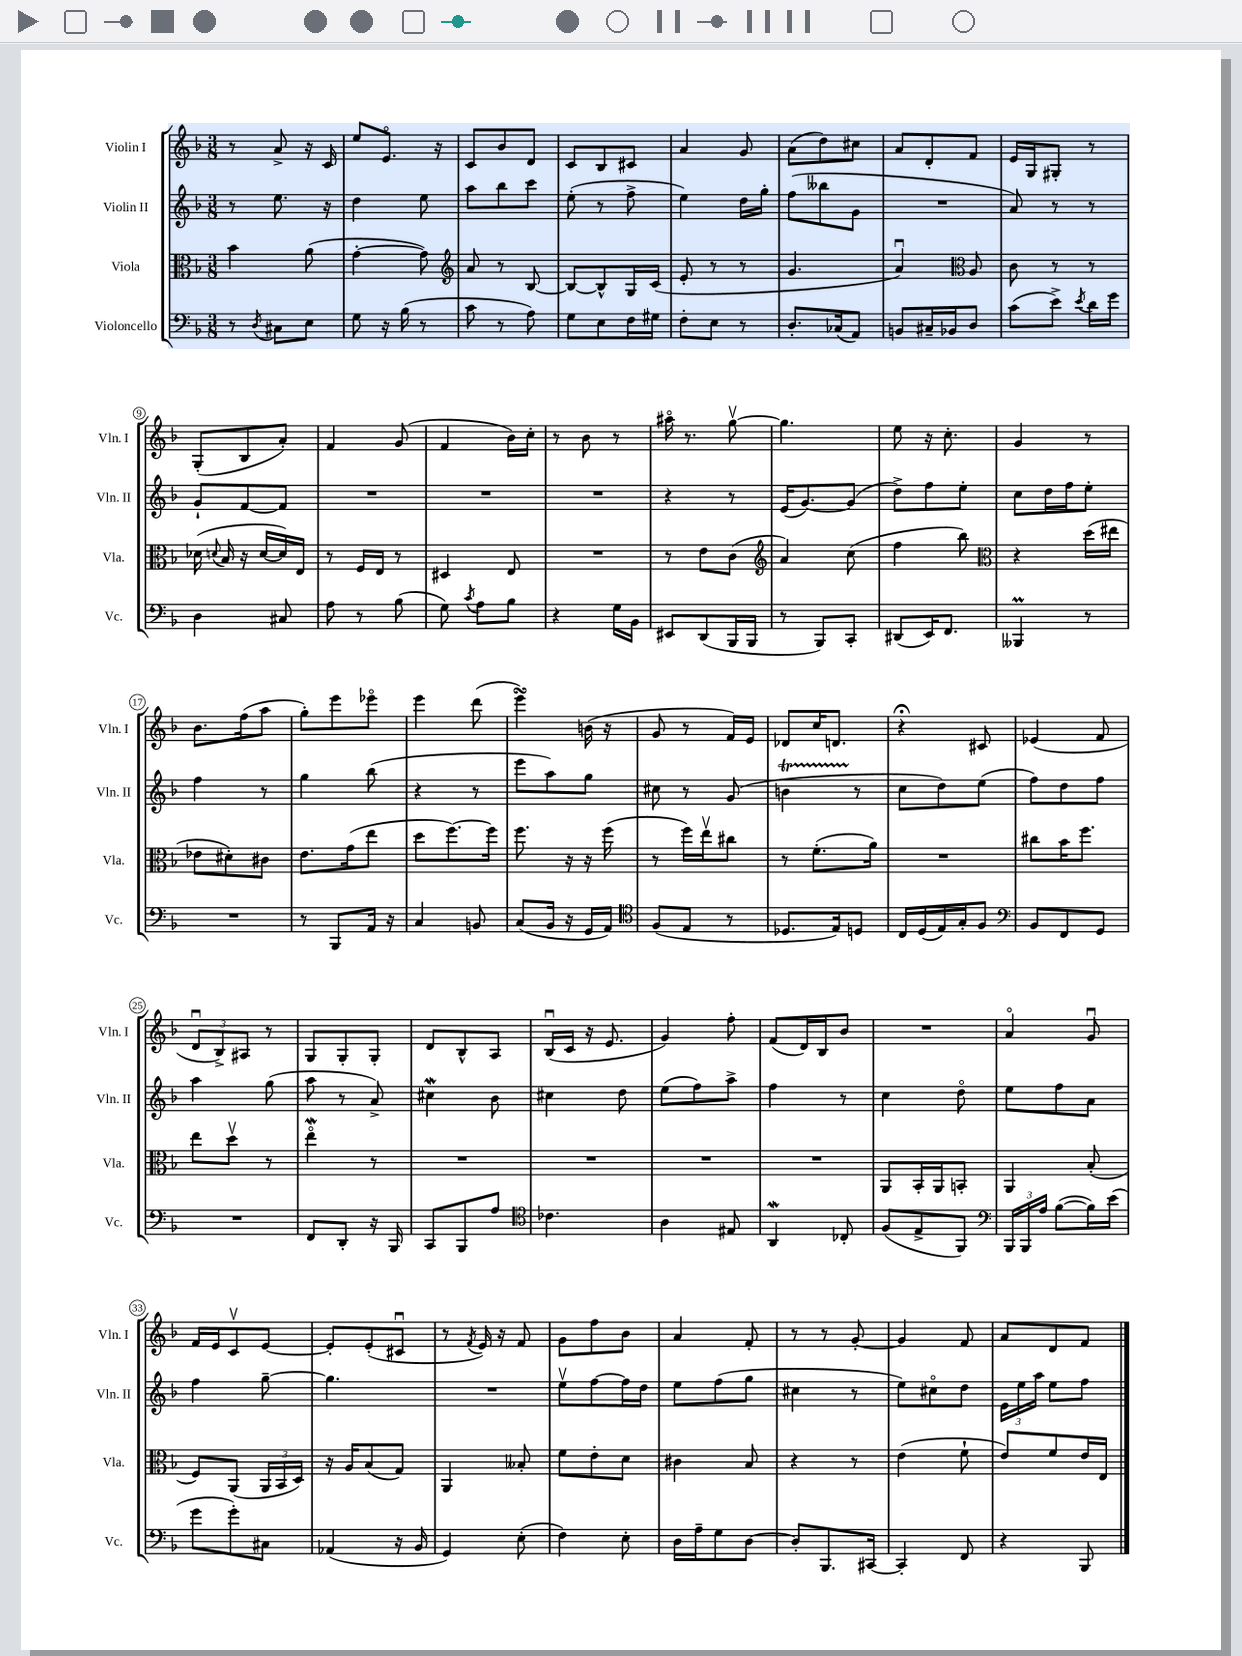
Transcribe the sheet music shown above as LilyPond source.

<<
\new StaffGroup <<
\new Staff = "s0" \with { instrumentName = "Violin I" shortInstrumentName = "Vln. I" } {
    \clef treble \key f \major \numericTimeSignature \time 3/8
    \autoBeamOff r8 a'8-> r16 c'16 |
    e''8[ e'8.]\flageolet r16 |
    c'8[ bes'8 d'8] |
    c'8[ bes8 cis'8] |
    a'4 g'8 |
    a'8[( d''8) cis''8] |
    a'8[ d'8-. f'8] |
    e'16[ g16 gis8]-. r8 |
    g8[-.( bes8 a'8]-.) |
    f'4 g'8( |
    f'4 bes'16[) c''16]-. |
    r8 bes'8 r8 |
    ais''16\flageolet r8. g''8~\upbow |
    g''4. |
    e''8 r16 c''8.-. |
    g'4 r8 |
    bes'8.[ f''16( a''8] |
    g''8[-.) e'''8 ees'''8]\flageolet |
    e'''4 d'''8( |
    e'''4\turn) b'16( r16 |
    g'8 r8 f'16[) e'16] |
    des'8[ c''16 d'8.] |
    r4\fermata cis'8 |
    ees'4( f'8 |
    \tuplet 3/2 { d'8[\downbow bes8->) ais8] } r8 |
    g8[ g8-. g8]-. |
    d'8[ bes8-^ a8] |
    bes16[\downbow( c'16] r16 e'8. |
    g'4) f''8-. |
    f'8[( d'16) bes16 bes'8] |
    R4. |
    a'4\flageolet g'8\downbow |
    f'16[ e'16 c'8\upbow e'8]~ |
    e'8[-. e'8-.( cis'8]\downbow |
    r8 \acciaccatura { f'8 } e'16) r16 f'8 |
    g'8[ f''8 bes'8] |
    a'4 f'8-. |
    r8 r8 g'8~-. |
    g'4 f'8 |
    a'8[ d'8 f'8] \bar "|." |
}
\new Staff = "s1" \with { instrumentName = "Violin II" shortInstrumentName = "Vln. II" } {
    \clef treble \key f \major \numericTimeSignature \time 3/8
    \autoBeamOff r8 e''8. r16 |
    d''4 e''8 |
    a''8[ bes''8 c'''8] |
    e''8-.( r8 f''8-> |
    e''4) d''16[ g''16]-. |
    f''8[( beses''8 g'8] |
    R4. |
    a'8) r8 r8 |
    g'8[-! f'8~ f'8] |
    R4. |
    R4. |
    R4. |
    r4 r8 |
    e'16[( g'8.~) g'8]( |
    d''8[->) f''8 e''8]-. |
    c''8[ d''16 f''16 e''8]-. |
    f''4 r8 |
    g''4 bes''8( |
    r4 r8 |
    e'''8[ a''8) g''8] |
    cis''8 r8 g'8( |
    b'4\startTrillSpan r8\stopTrillSpan |
    c''8[ d''8) e''8]( |
    f''8[) d''8 f''8] |
    a''4 g''8( |
    a''8 r8 a'8->) |
    cis''4\mordent bes'8 |
    cis''4 d''8 |
    e''8[( f''8) a''8]-> |
    f''4 r8 |
    c''4 d''8\flageolet |
    e''8[ f''8 a'8] |
    f''4 g''8~-- |
    g''4. |
    R4. |
    e''8[\upbow f''8~ f''16 d''16] |
    e''8[ f''8( g''8] |
    cis''4 r8 |
    e''8[) cis''8\flageolet d''8] |
    \tuplet 3/2 { e'16[ e''16 a''16] } e''8[ f''8] \bar "|." |
}
\new Staff = "s2" \with { instrumentName = "Viola" shortInstrumentName = "Vla." } {
    \clef alto \key f \major \numericTimeSignature \time 3/8
    \autoBeamOff bes'4 a'8( |
    g'4~-. g'8) |
    \clef treble a'8 r8 bes8~ |
    bes8[~ bes8-^ g16 c'16]( |
    e'8-. r8 r8 |
    g'4. |
    a'4\downbow) \clef alto a8 |
    c'8 r8 r8 |
    des'16( \appoggiatura { d'8 } bes16 r16 d'16[~ d'16) e16] |
    r8 f16[ e16] r8 |
    dis4 e8 |
    R4. |
    r8 e'8[ c'8]( |
    \clef treble a'4) c''8( |
    f''4 bes''8) |
    \clef alto r4 d''16[( eis''16] |
    ees'8[ dis'8-.) cis'8] |
    e'8.[ g'16( e''8] |
    d''8[ f''8.~) f''16] |
    f''8. r16 r16 f''16( |
    r8 f''16[) e''16\upbow cis''8] |
    r8 f'8.[-.( a'16]) |
    R4. |
    cis''8[ bes'16 f''8.] |
    e''8[ d''8]\upbow r8 |
    e''4\flageolet\mordent r8 |
    R4. |
    R4. |
    R4. |
    R4. |
    a,8[ bes,16-. a,16 b,8]-. |
    a,4 bes8-.( |
    f8[) a,8]( \tuplet 3/2 { a,16[ bes,16 d16]) } |
    r16 a16[ bes8( g8]) |
    a,4 beses8-. |
    f'8[ e'8-. d'8] |
    cis'4 bes8 |
    r4 r8 |
    e'4( f'8-! |
    e'8[) f'8 e'16 e16] \bar "|." |
}
\new Staff = "s3" \with { instrumentName = "Violoncello" shortInstrumentName = "Vc." } {
    \clef bass \key f \major \numericTimeSignature \time 3/8
    \autoBeamOff r8 \acciaccatura { d8 } cis8[ e8] |
    g8 r16 bes16( r8 |
    c'8 r8 a8) |
    g8[ e8 f16 gis16] |
    f8[-. e8] r8 |
    d8.[-. ces16( a,8]) |
    b,8[ cis16-- bes,16 d8] |
    c'8[( e'8]->) \acciaccatura { e'8 } d'16[ g'16] |
    d4 cis8 |
    a8 r8 bes8( |
    g8) \acciaccatura { c'8 } a8[ bes8] |
    r4 g16[ bes,16] |
    eis,8[ d,8( bes,,16 bes,,16] |
    r8 bes,,8[) c,8]-. |
    dis,8[( e,16) f,8.] |
    beses,,4\prall r8 |
    R4. |
    r8 bes,,8[ a,16] r16 |
    c4 b,8 |
    c8[( bes,16] r16 g,16[ a,16]) |
    \clef tenor f8[( e8] r8 |
    des8.[ e16) d8] |
    c16[ d16( e16) g16-. f8] |
    \clef bass bes,8[ f,8 g,8] |
    R4. |
    f,8[ d,8]-. r16 bes,,16 |
    c,8[ bes,,8 a8] |
    \clef tenor ces'4. |
    a4 eis8 |
    a,4\mordent ces8-. |
    f8[( e8-> f,8]) |
    \clef bass \tuplet 3/2 { bes,,16[ bes,,16 a16] } bes8[~( bes16) e'16]( |
    g'8[ g'8-.) cis8] |
    aes,4( r16 bes,16 |
    g,4) e8-.( |
    f4) e8-. |
    d16[ a16-- g8 d8]~ |
    d8[-. bes,,8. cis,16]~ |
    cis,4-. f,8 |
    r4 bes,,8 \bar "|." |
}
>>
>>
